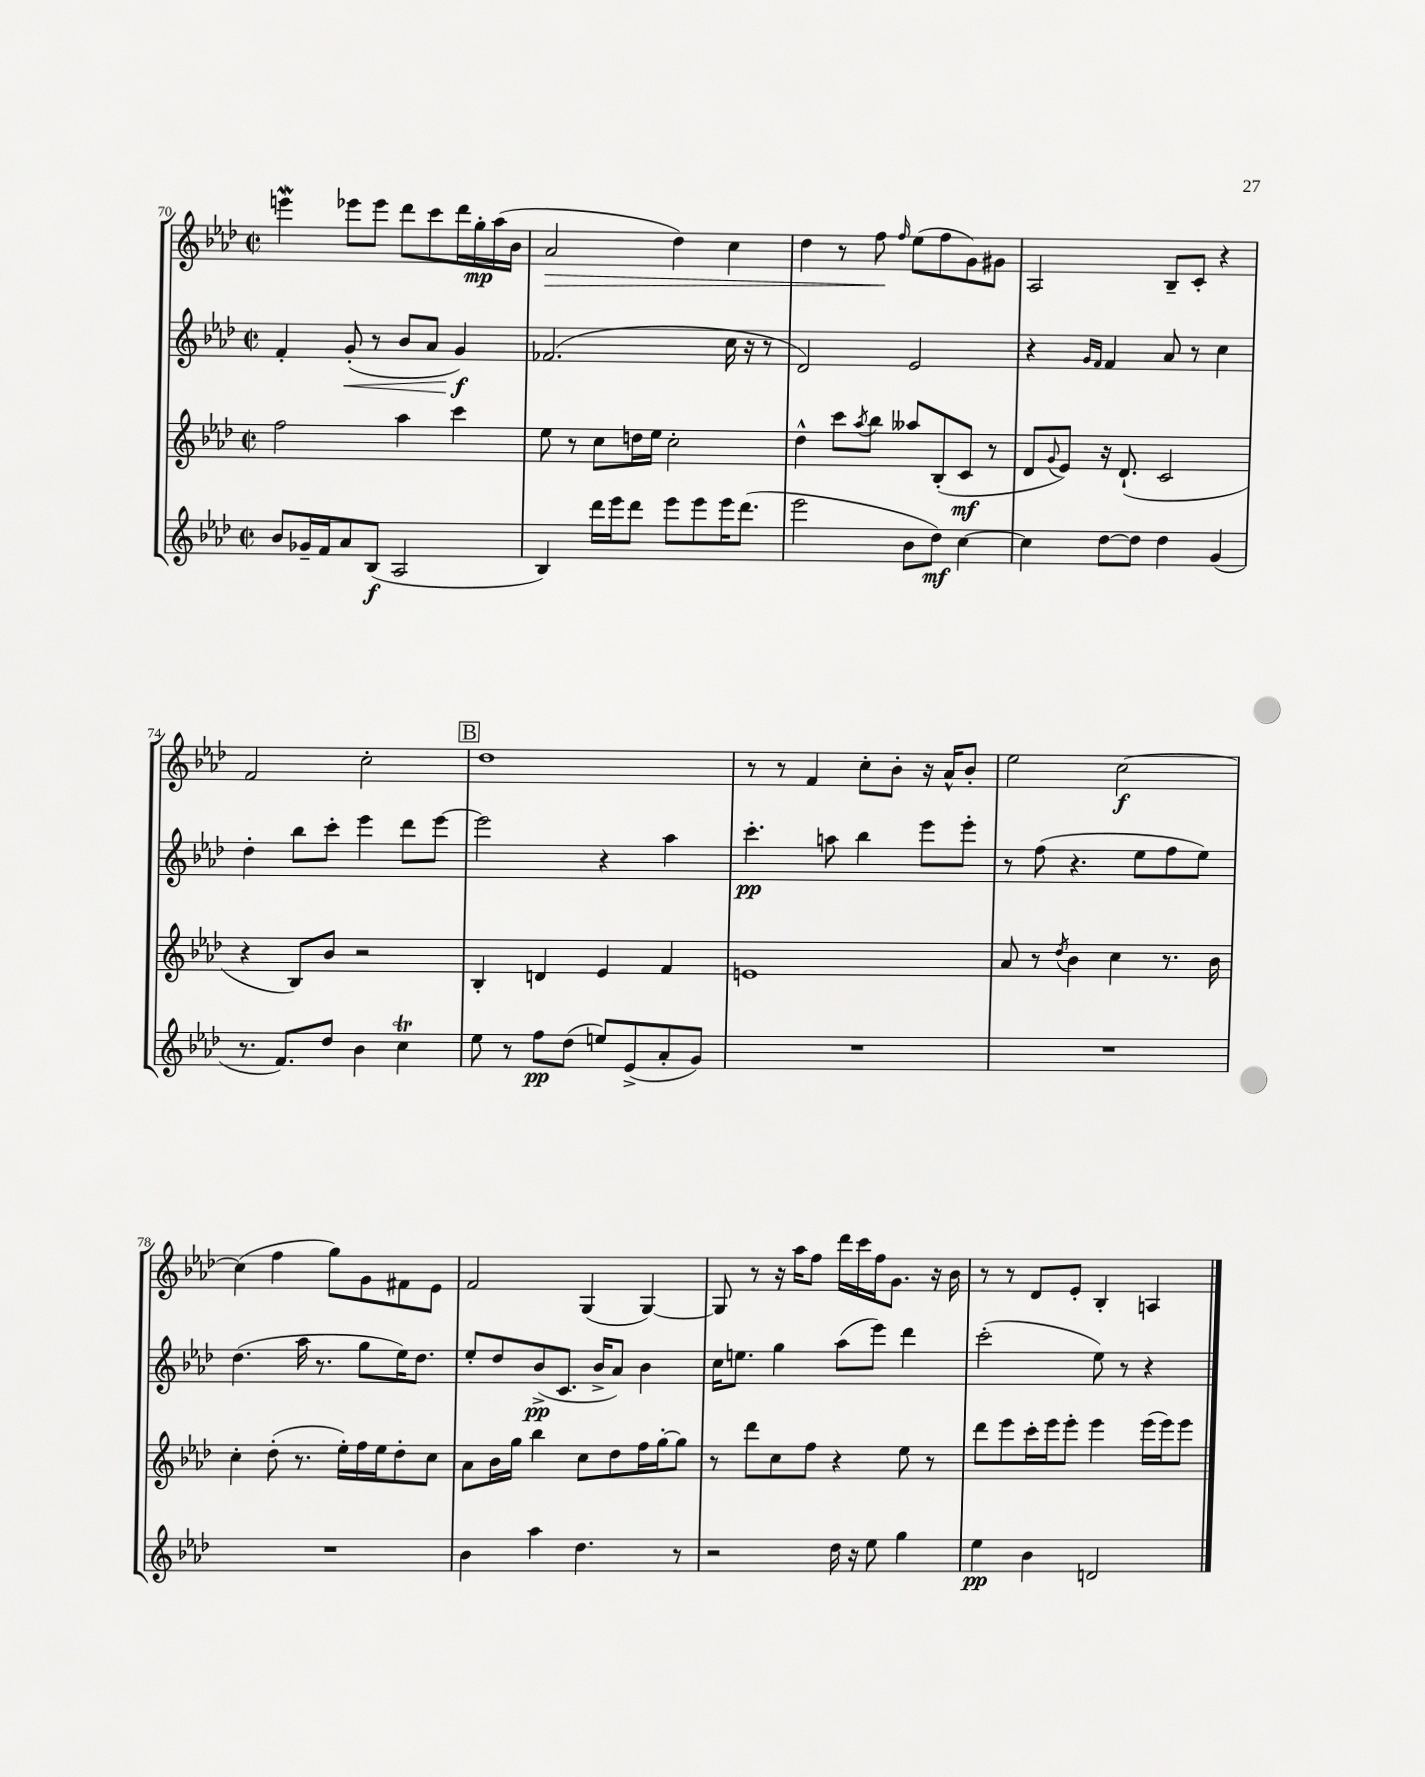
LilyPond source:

<<
\new StaffGroup <<
\new Staff = "s0" {
    \clef treble \key aes \major \defaultTimeSignature \time 2/2
    e'''4\mordent ees'''8 ees'''8 des'''8 c'''8 des'''16 g''16-.\mp aes''16( bes'16 |
    aes'2\> des''4) c''4 |
    des''4 r8 f''8\! \grace { f''16 } ees''8( f''8 g'8) gis'8 |
    aes2 bes8-- c'8-. r4 |
    f'2 c''2-. |
    \mark \markup { \box "B" } des''1 |
    r8 r8 f'4 c''8-. bes'8-. r16 aes'16-^ bes'8-. |
    ees''2 c''2~\f |
    c''4( f''4 g''8) g'8 fis'8 ees'8 |
    f'2 g4( g4~) |
    g8 r8 r16 aes''16 f''8 des'''16 c'''16 f''16 g'8. r16 bes'16 |
    r8 r8 des'8 ees'8-. bes4-. a4 \bar "|." |
}
\new Staff = "s1" {
    \clef treble \key aes \major \defaultTimeSignature \time 2/2
    f'4-. g'8-.\<( r8 bes'8 aes'8 g'4\f\!) |
    fes'2.( c''16 r16 r8 |
    des'2) ees'2 |
    r4 \grace { g'16 f'16 } f'4 aes'8 r8 c''4 |
    des''4-. bes''8 c'''8-. ees'''4 des'''8 ees'''8~ |
    \mark \markup { \box "B" } ees'''2 r4 aes''4 |
    c'''4.-.\pp a''8 bes''4 ees'''8 ees'''8-. |
    r8 f''8( r4. ees''8 f''8 ees''8) |
    des''4.( aes''16 r8. g''8 ees''16) des''8. |
    ees''8-. des''8 bes'8->\pp( c'8. bes'16-> aes'8) bes'4 |
    c''16 e''8. g''4 aes''8( ees'''8) des'''4 |
    c'''2-.( ees''8) r8 r4 \bar "|." |
}
\new Staff = "s2" {
    \clef treble \key aes \major \defaultTimeSignature \time 2/2
    f''2 aes''4 c'''4 |
    ees''8 r8 c''8 d''16 ees''16 c''2-. |
    des''4-^ c'''8 \acciaccatura { aes''8 } bes''8 aeses''8 bes8-.( c'8\mf r8 |
    des'8 \appoggiatura { g'8 } ees'8) r16 des'8.-!( c'2 |
    r4 bes8) bes'8 r2 |
    \mark \markup { \box "B" } bes4-. d'4 ees'4 f'4 |
    e'1 |
    aes'8 r8 \acciaccatura { des''8 } bes'4 c''4 r8. bes'16 |
    c''4-. des''8-.( r8. ees''16-.) f''16 ees''16 des''8-. c''8 |
    aes'8 bes'16 g''16 bes''4 c''8 des''8 f''16 g''16~-. g''8 |
    r8 des'''8 c''8 f''8 r4 ees''8 r8 |
    des'''8 ees'''8 c'''16-. ees'''16 ees'''8-. ees'''4 ees'''16( ees'''16) ees'''8 \bar "|." |
}
\new Staff = "s3" {
    \clef treble \key aes \major \defaultTimeSignature \time 2/2
    bes'8 ges'16-- f'16 aes'8 bes8\f( aes2 |
    bes4) des'''16 ees'''16 des'''8 ees'''8 ees'''8 ees'''16 des'''8.( |
    ees'''2 bes'8 des''8\mf) c''4~ |
    c''4 des''8~ des''8 des''4 g'4( |
    r8. f'8.) des''8 bes'4 c''4\trill |
    \mark \markup { \box "B" } ees''8 r8 f''8\pp des''8( e''8) ees'8->( aes'8-. g'8) |
    R1 |
    R1 |
    R1 |
    bes'4 aes''4 des''4. r8 |
    r2 des''16 r16 ees''8 g''4 |
    ees''4\pp bes'4 d'2 \bar "|." |
}
>>
>>
\layout { \context { \Score currentBarNumber = #70 } }
